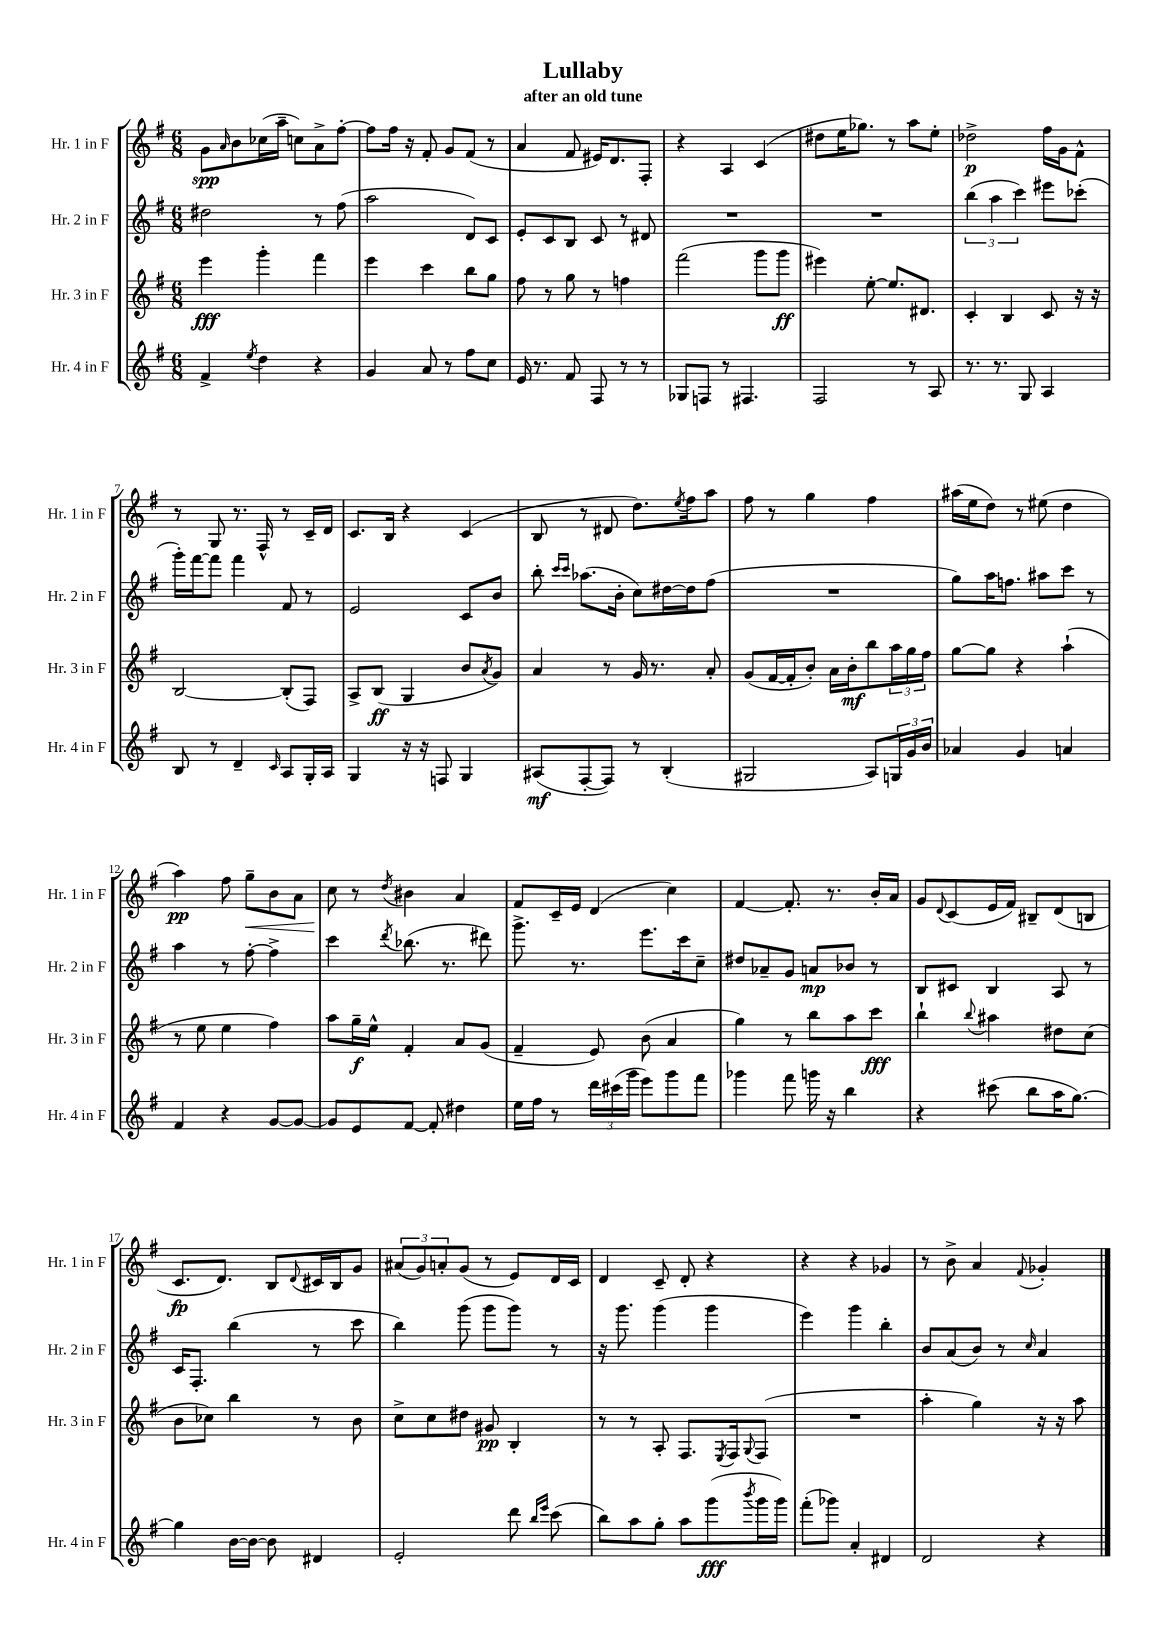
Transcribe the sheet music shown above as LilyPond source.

\header { title = "Lullaby" subtitle = "after an old tune" }
<<
\new StaffGroup <<
\new Staff = "s0" \with { instrumentName = "Hr. 1 in F" shortInstrumentName = "Hr. 1 in F" } {
    \clef treble \key g \major \numericTimeSignature \time 6/8
    g'8\spp \grace { a'16 } b'8 ces''16( a''16-- c''8) a'8-> fis''8~-. |
    fis''8 fis''16 r16 fis'8-. g'8 fis'8( r8 |
    a'4 fis'8 eis'16) d'8. fis8-. |
    r4 a4 c'4( |
    dis''8 e''16 ges''8.) r8 a''8 e''8-. |
    des''2->\p fis''16 g'16 fis'8-^ |
    r8 g8 r8. fis16-^ r8 c'16-- d'16 |
    c'8. b16 r4 c'4( |
    b8 r8 dis'8 d''8.) \acciaccatura { e''8 } fis''16 a''8 |
    fis''8 r8 g''4 fis''4 |
    ais''16( e''16 d''8) r8 eis''8( d''4 |
    a''4\pp) fis''8 g''8--\< b'8 a'8 |
    c''8\! r8 \acciaccatura { d''8 } bis'4 a'4 |
    fis'8 c'16-- e'16 d'4( c''4) |
    fis'4~ fis'8.-. r8. b'16-. a'16 |
    g'8 \appoggiatura { d'8 } c'8( e'16 fis'16) bis8-- d'8( b8 |
    c'8.\fp d'8.) b8 \appoggiatura { d'8 } cis'16 b16 g'8 |
    \tuplet 3/2 { ais'8( g'8) a'8-. } g'8( r8 e'8) d'16 c'16 |
    d'4 c'8-- d'8-. r4 |
    r4 r4 ges'4 |
    r8 b'8-> a'4 \appoggiatura { fis'8 } ges'4-. \bar "|." |
}
\new Staff = "s1" \with { instrumentName = "Hr. 2 in F" shortInstrumentName = "Hr. 2 in F" } {
    \clef treble \key g \major \numericTimeSignature \time 6/8
    dis''2 r8 fis''8( |
    a''2 d'8) c'8 |
    e'8-. c'8 b8 c'8 r8 dis'8 |
    R2. |
    R2. |
    \tuplet 3/2 { b''4( a''4 c'''4) } eis'''8 ces'''8-.( |
    g'''16-.) fis'''16~ fis'''8 fis'''4 fis'8 r8 |
    e'2 c'8 b'8 |
    b''8-. \grace { c'''16 c'''16 } aes''8.( b'16-. c''8) dis''16~ dis''16 fis''8( |
    R2. |
    g''8) a''16 f''8. ais''8 c'''8 r8 |
    a''4 r8 fis''8~-. fis''4-> |
    c'''4 \acciaccatura { d'''8 } bes''8.( r8. dis'''8) |
    g'''8.-> r8. e'''8. c'''16 c''8-- |
    dis''8 aes'8-- g'8 a'8\mp bes'8 r8 |
    b8 cis'8 b4 a8 r8 |
    c'16 fis8.-. b''4( r8 c'''8 |
    b''4) g'''8( g'''8 g'''8) r8 |
    r16 g'''8. g'''4( g'''4 |
    e'''4) g'''4 b''4-. |
    b'8 a'8( b'8) r8 \grace { c''16 } a'4 \bar "|." |
}
\new Staff = "s2" \with { instrumentName = "Hr. 3 in F" shortInstrumentName = "Hr. 3 in F" } {
    \clef treble \key g \major \numericTimeSignature \time 6/8
    e'''4\fff g'''4-. fis'''4 |
    e'''4 c'''4 b''8 g''8 |
    fis''8 r8 g''8 r8 f''4 |
    fis'''2( g'''8 g'''8\ff |
    eis'''4) e''8~-. e''8. dis'8. |
    c'4-. b4 c'8 r16 r16 |
    b2~ b8-.( fis8) |
    a8-> b8\ff( g4 b'8 \acciaccatura { a'8 } g'8) |
    a'4 r8 g'16 r8. a'8-. |
    g'8( fis'16~ fis'16-. b'8-.) a'16 b'16-.\mf b''8 \tuplet 3/2 { a''16 g''16 fis''16 } |
    g''8~ g''8 r4 a''4-!( |
    r8 e''8 e''4 fis''4) |
    a''8 g''16--\f e''16-^ fis'4-. a'8 g'8( |
    fis'4-- e'8) b'8( a'4 |
    g''4) r8 b''8 a''8 c'''8\fff |
    b''4-! \appoggiatura { b''8 } ais''4 dis''8 c''8( |
    b'8 ces''8) b''4 r8 b'8 |
    c''8-> c''8 dis''8 gis'8\pp b4-. |
    r8 r8 a8-. fis8. \acciaccatura { e8 } fis16 \appoggiatura { g8 } fis8( |
    R2. |
    a''4-. g''4) r16 r16 a''8 \bar "|." |
}
\new Staff = "s3" \with { instrumentName = "Hr. 4 in F" shortInstrumentName = "Hr. 4 in F" } {
    \clef treble \key g \major \numericTimeSignature \time 6/8
    fis'4-> \acciaccatura { e''8 } d''4 r4 |
    g'4 a'8 r8 fis''8 c''8 |
    e'16 r8. fis'8 fis8 r8 r8 |
    ges8 f8 r8 fis4. |
    fis2 r8 a8 |
    r8. r8. g8 a4 |
    b8 r8 d'4-- \grace { c'16 } a8 g16-. a16 |
    g4 r16 r16 f8 g4 |
    ais8\mf( fis8~-. fis8) r8 b4-.( |
    gis2 a8) \tuplet 3/2 { g16 g'16 b'16 } |
    aes'4 g'4 a'4 |
    fis'4 r4 g'8~ g'8~ |
    g'8 e'8 fis'8~ fis'8-. dis''4 |
    e''16 fis''16 r8 \tuplet 3/2 { d'''16 cis'''16( g'''16 } e'''8) g'''8 fis'''8 |
    ges'''4 fis'''8 g'''16 r16 b''4 |
    r4 cis'''8( b''8 a''16 g''8.~) |
    g''4 b'16~ b'16~ b'8 dis'4 |
    e'2-. d'''8 \grace { b''16 e'''16 } c'''8( |
    b''8) a''8 g''8-. a''8 g'''8\fff( \acciaccatura { b'''8 } g'''16 g'''16) |
    fis'''8-.( ges'''8) a'4-. dis'4 |
    d'2 r4 \bar "|." |
}
>>
>>
